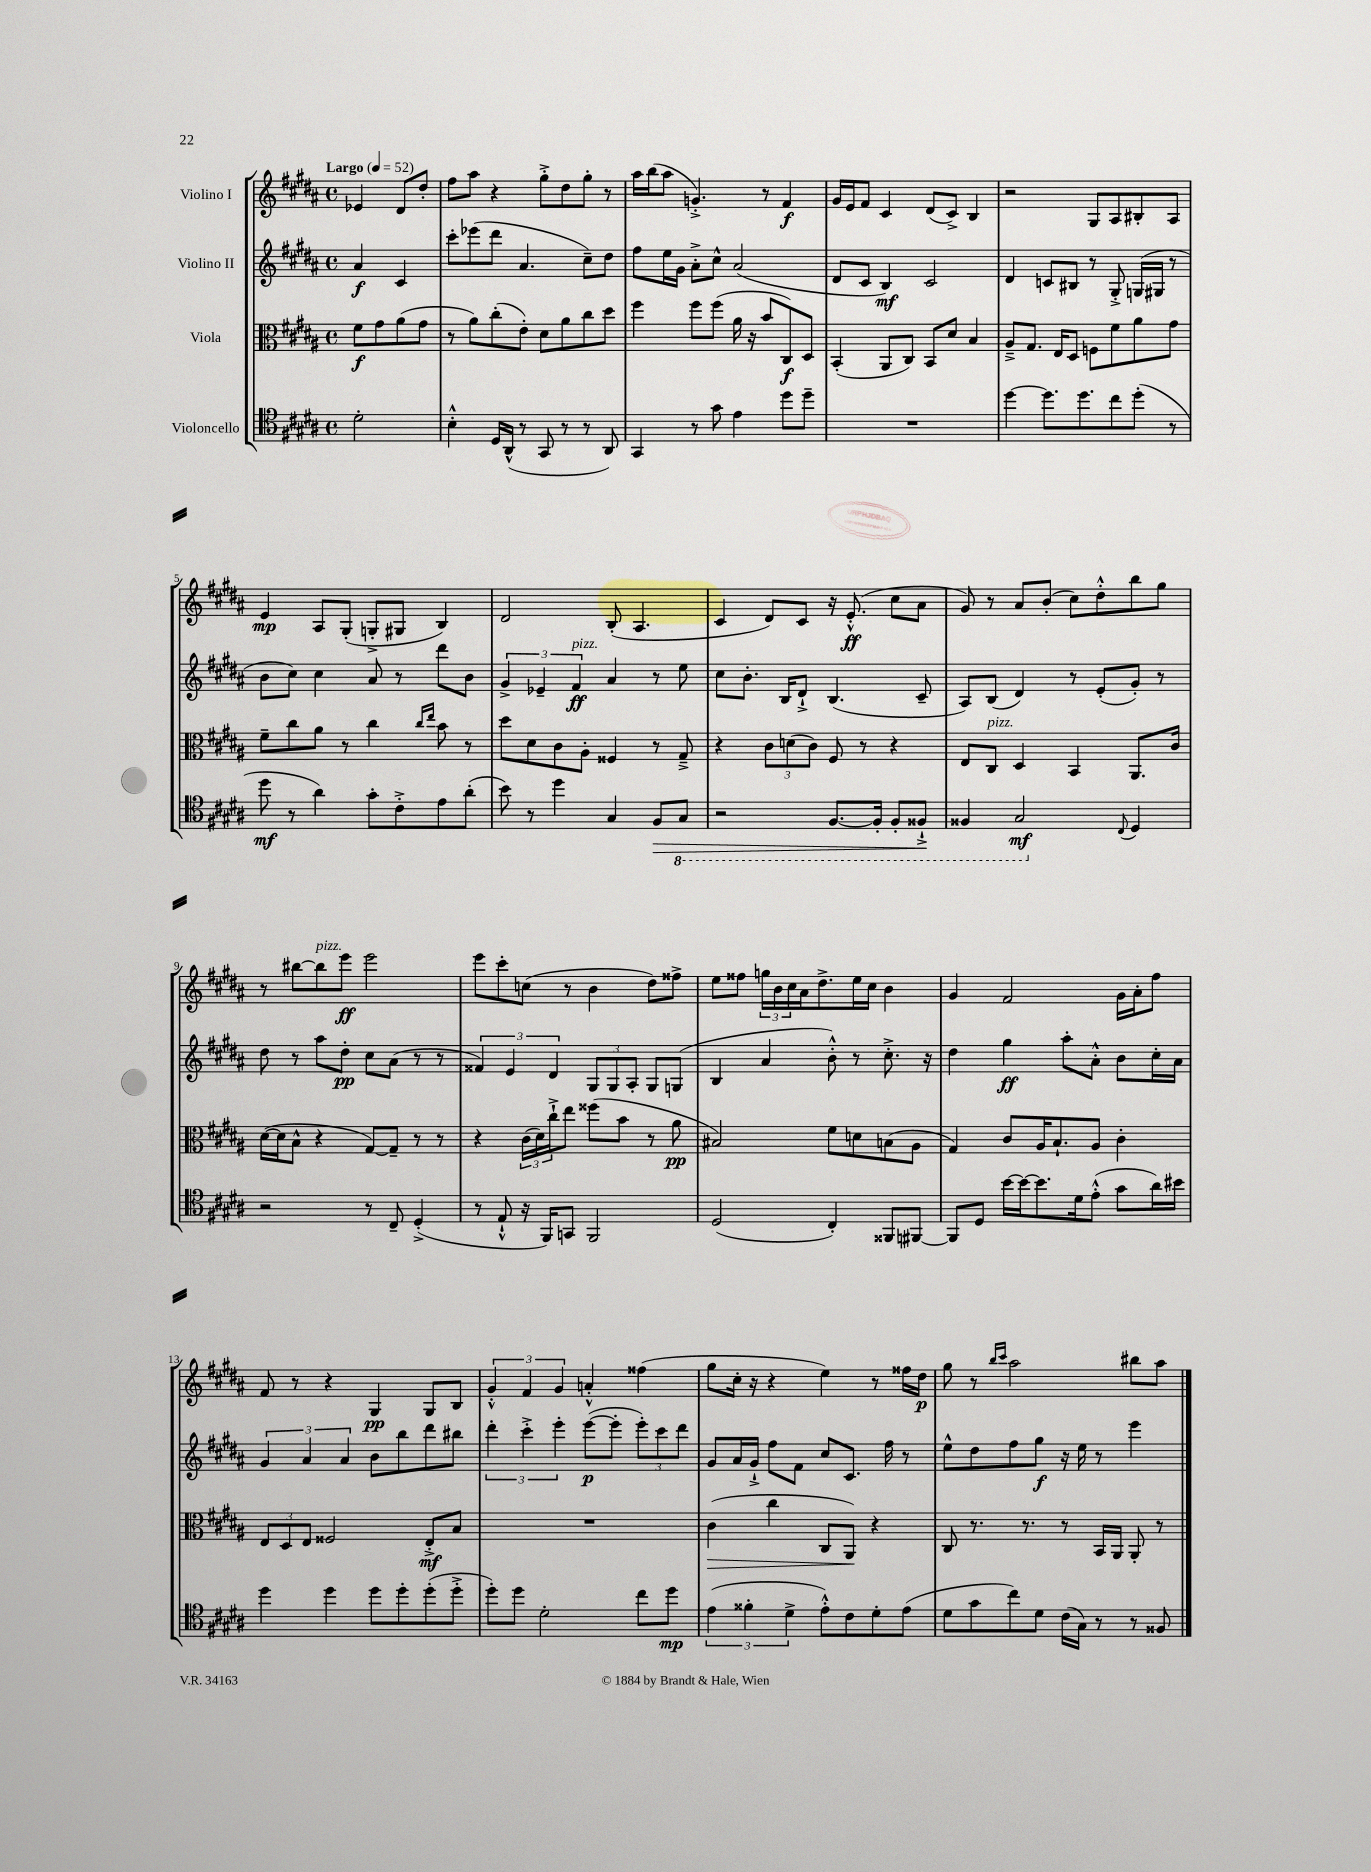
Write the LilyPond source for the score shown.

<<
\new StaffGroup <<
\new Staff = "s0" \with { instrumentName = "Violino I" } {
    \clef treble \key b \major \defaultTimeSignature \time 4/4 \partial 2 \tempo "Largo" 4 = 52
    ees'4 dis'8 dis''8-. |
    fis''8 ais''8 r4 gis''8-.-> dis''8 gis''8-. r8 |
    ais''16 b''16( ais''8 g'4.-.->) r8 fis'4\f |
    gis'16 e'16 fis'8 cis'4 dis'8( cis'8->) b4 |
    r2 gis8 ais8 bis8-. ais8 |
    e'4\mp ais8 gis8-.( g8-.-> gis8 b4) |
    dis'2 b8-.( ais4. |
    cis'4 dis'8) cis'8 r16 e'8.-.-^\ff( cis''8 ais'8 |
    gis'8) r8 ais'8 b'8-.( cis''8) dis''8-.-^ b''8 gis''8 |
    r8 bis''8~ bis''8^\markup { \italic "pizz." } e'''8\ff e'''2 |
    e'''8 cis'''8-. c''8( r8 b'4 dis''8) fisis''8-> |
    e''8 fisis''8 \tuplet 3/2 { g''16 b'16 cis''16 } ais'16 dis''8.-> e''16 cis''16 b'4 |
    gis'4 fis'2 gis'16 ais'16-. fis''8 |
    fis'8 r8 r4 gis4\pp gis8 b8 |
    \tuplet 3/2 { gis'4-.-^ fis'4 gis'4 } a'4-.-^ fisis''4( |
    gis''8 cis''16-. r16 r4 e''4) r8 fisis''16 dis''16\p |
    gis''8 r8 \grace { b''16 cis'''16 } ais''2 bis''8 ais''8 \bar "|." |
}
\new Staff = "s1" \with { instrumentName = "Violino II" } {
    \clef treble \key b \major \defaultTimeSignature \time 4/4 \partial 2
    ais'4\f cis'4 |
    cis'''8-. ees'''8( dis'''8 ais'4. cis''8--) dis''8 |
    fis''8 e''16 gis'16 ais'8-.-> cis''8-^ ais'2( |
    dis'8 cis'8 b4\mf) cis'2 |
    dis'4 c'8 bis8 r8 gis8-.-> g16( gis16 r8 |
    b'8 cis''8) cis''4 ais'8 r8 dis'''8 b'8 |
    \tuplet 3/2 { gis'4-> ees'4-- fis'4\ff^\markup { \italic "pizz." } } ais'4 r8 e''8 |
    cis''8 b'8.-. b16 dis'8-!-> b4.( cis'8-- |
    ais8) b8( dis'4) r8 e'8-.( gis'8-.) r8 |
    dis''8 r8 ais''8 dis''8-.\pp cis''8 ais'8( r8 r8 |
    \tuplet 3/2 { fisis'4) e'4 dis'4 } \tuplet 3/2 { gis8 gis8 ais8-. } gis8 g8( |
    b4 ais'4 b'8-.-^) r8 cis''8.-.-> r16 |
    dis''4 gis''4\ff ais''8-. ais'8-.-^ b'8 cis''16-. ais'16 |
    \tuplet 3/2 { gis'4 ais'4 ais'4 } b'8 b''8 dis'''8 bis''8 |
    \tuplet 3/2 { dis'''4-. cis'''4-.-> e'''4-. } e'''8~\p( e'''8-. \tuplet 3/2 { e'''8-.) cis'''8 dis'''8 } |
    gis'8 ais'16 gis'16-!-> fis''8 fis'8 cis''8 cis'8. fis''16 r8 |
    e''8-^ dis''8 fis''8 gis''8\f r16 e''16 r8 e'''4 \bar "|." |
}
\new Staff = "s2" \with { instrumentName = "Viola" } {
    \clef alto \key b \major \defaultTimeSignature \time 4/4 \partial 2
    fis'8\f gis'8 ais'8( gis'8 |
    r8 ais'8) cis''8-.( e'8-.) dis'8 ais'8 cis''8 dis''8 |
    fis''4 fis''8 fis''8( ais'16 r16 b'8 cis8\f) dis8 |
    b,4-.( ais,8 cis8) b,8 dis'8 b4 |
    ais8---> gis8. e16 dis8 f8 fis'8 ais'8 gis'8 |
    fis'8-- cis''8 ais'8 r8 cis''4 \grace { cis''16 e''16 } b'8 r8 |
    dis''8 dis'8 cis'8 ais8-. fisis4 r8 gis8---> |
    r4 \tuplet 3/2 { cis'8 d'8( cis'8) } fis8 r8 r4 |
    e8 cis8^\markup { \italic "pizz." } dis4 b,4 ais,8. cis'16 |
    dis'16~( dis'16 b8-^ r4 gis8~) gis8-- r8 r8 |
    r4 \tuplet 3/2 { cis'16( dis'16) cis''16-!-> } e''8 fisis''8( b'8 r8 ais'8\pp |
    bis2) fis'8 d'8 b8( ais8 |
    gis4) cis'8 ais16 b8.-! ais8 cis'4-. |
    \tuplet 3/2 { e8 dis8 e8 } fisis2 e8-.->\mf b8 |
    R1 |
    cis'4\>( cis''4 cis8 ais,8\!) r4 |
    cis8 r8. r8. r8 b,16 ais,16 ais,8-. r8 \bar "|." |
}
\new Staff = "s3" \with { instrumentName = "Violoncello" } {
    \clef tenor \key b \major \defaultTimeSignature \time 4/4 \partial 2
    dis'2-. |
    b4-.-^ dis16 ais,16-^( r8 gis,8 r8 r8 ais,8) |
    gis,4 r8 gis'8 e'4 dis''8 dis''8-- |
    R1 |
    dis''4~ dis''8. dis''8. cis''8 dis''8-.( r8 |
    dis''8\mf r8 ais'4) gis'8-. cis'8-.-> e'8 ais'8-.( |
    b'8) r8 dis''4 gis4 fis8\> \ottava #-1 gis,8 |
    r2 fis,8.~ fis,16-. fis,8-. fisis,8-!->\! |
    fisis,4 gis,2\mf \ottava #0 \appoggiatura { cis8 } dis4 |
    r2 r8 cis8-- dis4-.->( |
    r8 e8-!-^ r16 fis,16) g,8 fis,2 |
    dis2( cis4-.) fisis,8 fis,8~ |
    fis,8 dis8 b'16~ b'16~ b'8. dis'16 e'8-.-^( gis'8 ais'16) bis'16 |
    dis''4 dis''4 dis''8 dis''8-. dis''8-.( dis''8-.-> |
    dis''8-.) dis''8 dis'2-. cis''8 dis''8\mp |
    \tuplet 3/2 { e'4( fisis'4-. dis'4-> } e'8-.-^) cis'8 dis'8-. e'8( |
    dis'8 gis'8 cis''8) dis'8 cis'16( gis16) r8 r8 fisis8 \bar "|." |
}
>>
>>
